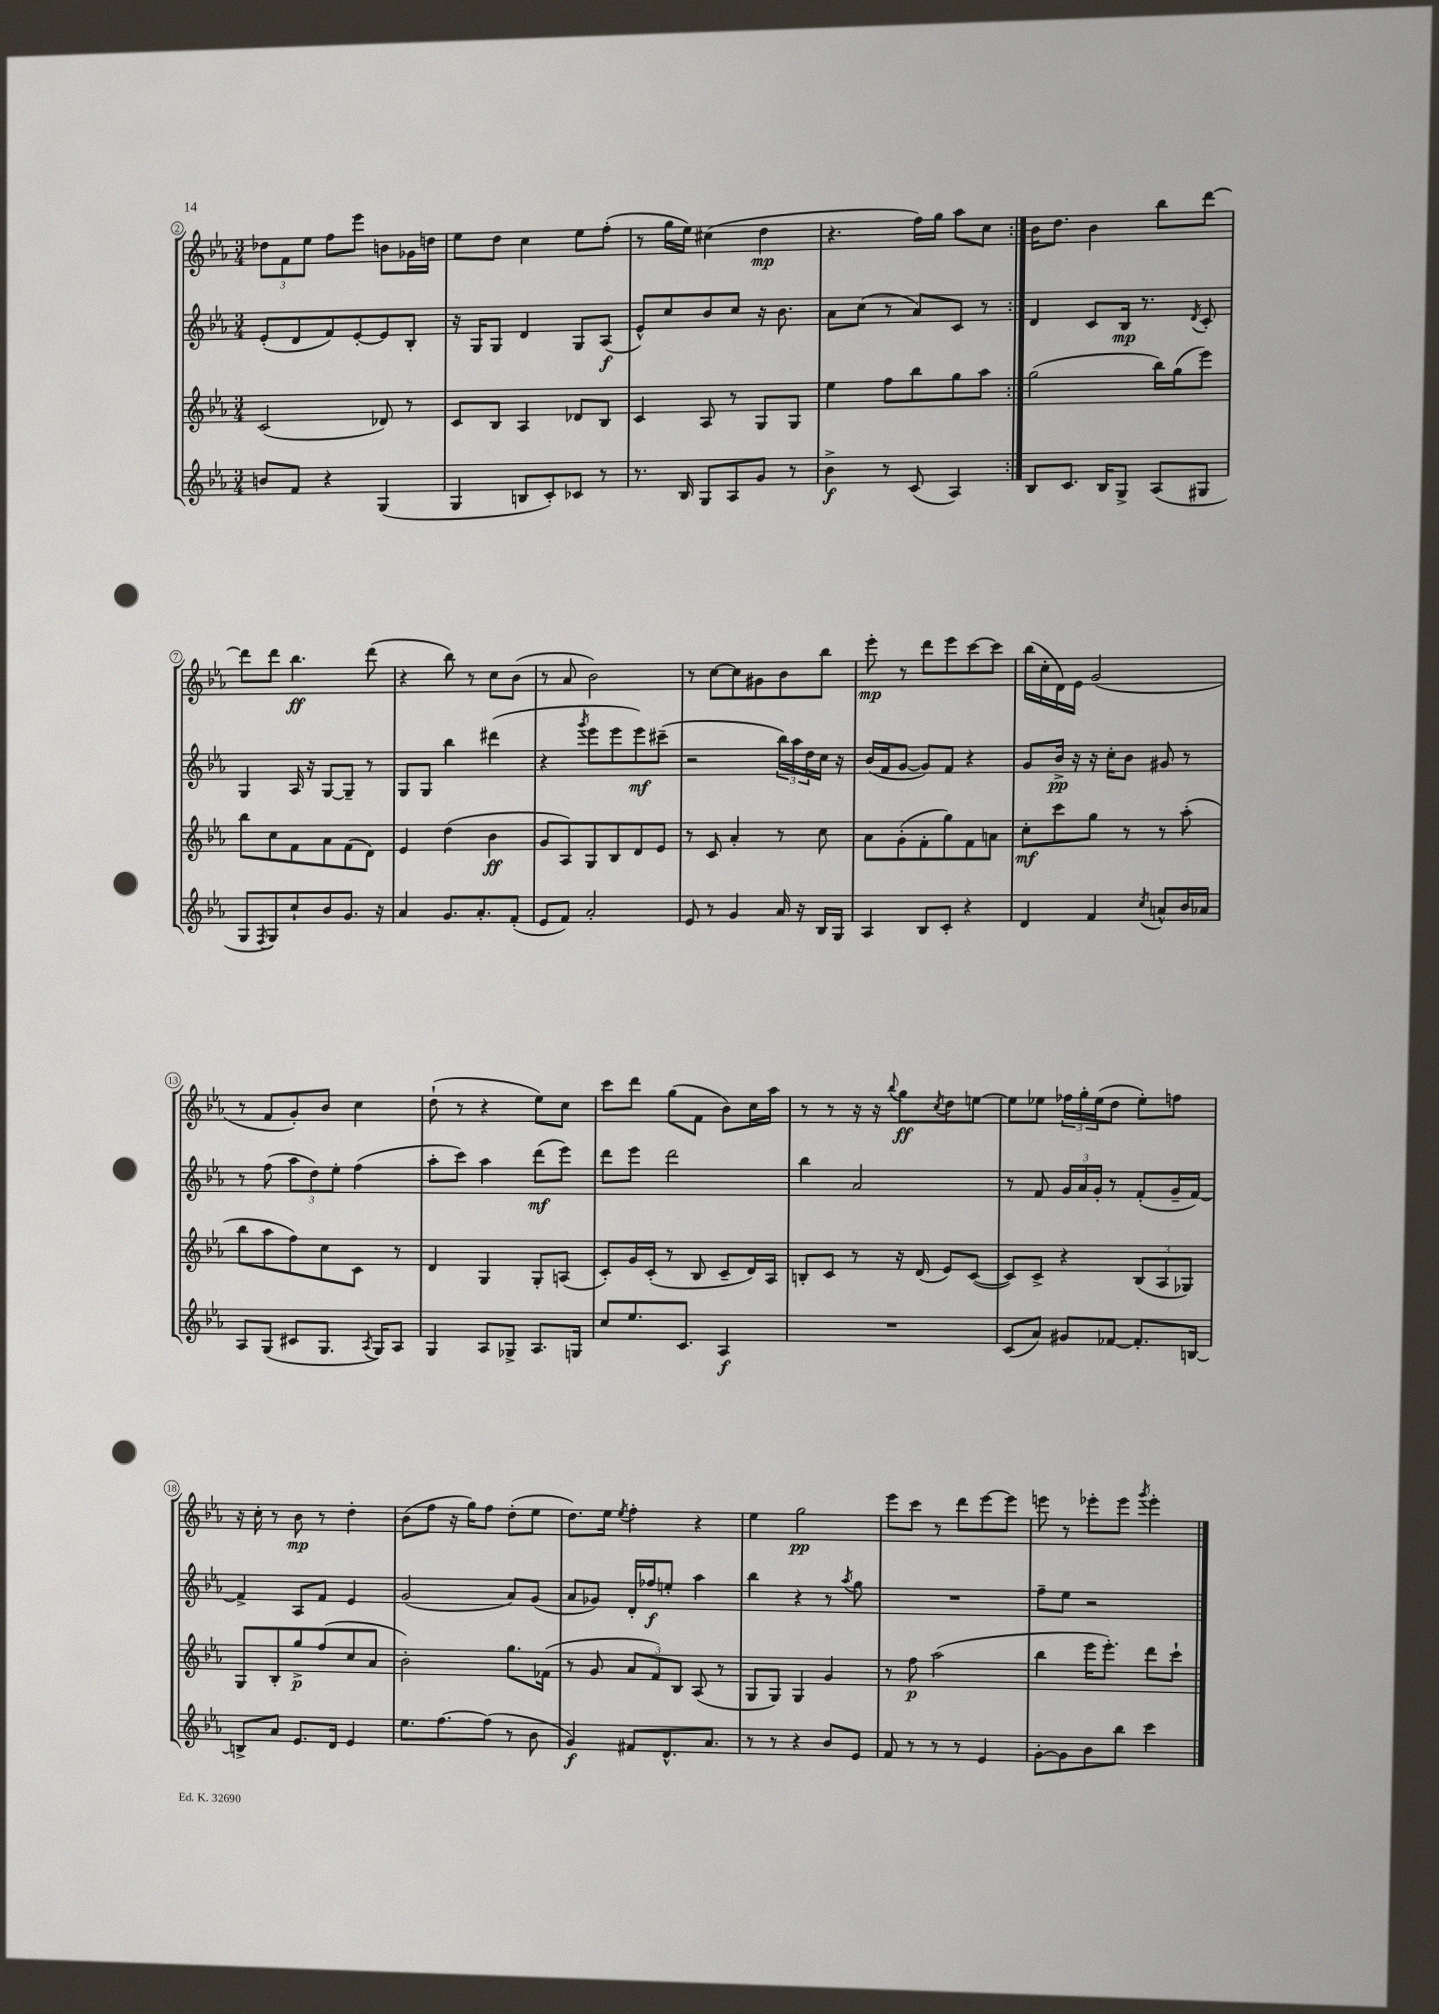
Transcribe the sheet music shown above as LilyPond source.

<<
\new StaffGroup <<
\new Staff = "s0" {
    \clef treble \key ees \major \numericTimeSignature \time 3/4
    \repeat volta 2 { \tuplet 3/2 { des''8 f'8 ees''8 } f''8 ees'''8 b'8 ges'16 d''16 |
    ees''8 d''8 c''4 ees''8 f''8-.( |
    r8 g''16 ees''16) cis''4( d''4\mp |
    r4. f''16) g''16 aes''8 c''8 | }
    bes'16 d''8. bes'4 bes''8 d'''8~ |
    d'''8 d'''8 bes''4.\ff d'''8( |
    r4 bes''8) r8 c''8 bes'8( |
    r8 aes'8 bes'2) |
    r8 c''8~ c''8 gis'8 bes'8 bes''8 |
    ees'''8-.\mp r8 d'''8 ees'''8 c'''8~ c'''8 |
    bes''16( c''16-. d'16) ees'16 g'2( |
    r8 f'8 g'8-.) bes'8 c''4 |
    d''8-!( r8 r4 ees''8) c''8 |
    c'''8 d'''8 g''8( f'8 bes'8) c''16 aes''16 |
    r8 r8 r16 r16 \appoggiatura { bes''8 } g''8\ff \acciaccatura { c''8 } d''8 e''8~ |
    e''8 ees''8 \tuplet 3/2 { fes''16 g''16-. ees''16( } d''8 ees''8-.) f''8 |
    r16 c''16-. r8 bes'8\mp r8 d''4-. |
    bes'8( f''8 r16 g''16) f''8 d''8-.( ees''8 |
    d''8.) ees''16 \acciaccatura { ees''8 } f''4-. r4 |
    ees''4 g''2\pp |
    ees'''8 c'''8 r8 d'''8 ees'''8~ ees'''8 |
    e'''8 r8 ees'''8-. ees'''8 \acciaccatura { g'''8 } ees'''4-. \bar "|." |
}
\new Staff = "s1" {
    \clef treble \key ees \major \numericTimeSignature \time 3/4
    \repeat volta 2 { ees'8-.( d'8 f'8) ees'8~-. ees'8 bes8-. |
    r16 g16 g8 d'4 g8 aes8\f( |
    ees'8-^) c''8 bes'8 c''8 r16 bes'8. |
    aes'8 c''8( r8 aes'8) c'8 r8 | }
    d'4 c'8 bes16\mp r8. \acciaccatura { d'8 } c'8-. |
    g4 aes16 r16 g8~ g8-- r8 |
    g8 g8 bes''4 dis'''4( |
    r4 \acciaccatura { g'''8 } ees'''8 ees'''8 ees'''8\mf) cis'''8--( |
    r2 \tuplet 3/2 { bes''16) aes''16 d''16 } c''16 r16 |
    bes'16( f'16 g'8~ g'8) f'8 r4 |
    g'8 bes'16->\pp r16 r16 c''16-. bes'8 gis'8 r8 |
    r8 f''8( \tuplet 3/2 { aes''8 d''8) ees''8-. } f''4( |
    aes''8-. c'''8) aes''4 d'''8\mf( ees'''8) |
    d'''8 ees'''8 d'''2 |
    bes''4 aes'2 |
    r8 f'8 \tuplet 3/2 { g'16 aes'16 g'16-. } r8 f'8-.( g'16-- f'16~) |
    f'4-> aes8 f'8 ees'4 |
    g'2( aes'8) g'8( |
    aes'8 ges'8) d'16-. fes''16\f e''8-. aes''4 |
    bes''4 r4 r8 \acciaccatura { aes''8 } g''8 |
    R2. |
    f''8-- ees''8 r2 \bar "|." |
}
\new Staff = "s2" {
    \clef treble \key ees \major \numericTimeSignature \time 3/4
    \repeat volta 2 { c'2( des'8) r8 |
    c'8 bes8 aes4 des'8 bes8 |
    c'4 aes8 r8 g8 g8 |
    ees''4 f''8 bes''8 g''8 aes''8 | }
    g''2( bes''16) g''16( ees'''8) |
    bes''8 c''8 f'8 aes'8 f'8( d'8) |
    ees'4 d''4( bes'4\ff |
    g'8 aes8) g8 bes8 d'8 ees'8 |
    r8 c'8 aes'4-. r8 c''8 |
    aes'8 g'8-.( f'8-. g''8) f'8 a'8 |
    c''8-.\mf c'''8 g''8 r8 r8 aes''8-.( |
    bes''8 aes''8 f''8) c''8 c'8 r8 |
    d'4 g4 g8-. a8( |
    c'8-.) g'16 c'16-.( r8 bes8 c'8-- d'16) aes16 |
    b8-. c'8 r8 r16 d'16( ees'8) c'8~( |
    c'8) c'8-> r4 \tuplet 3/2 { bes8( aes8 ges8) } |
    g8 bes8-. g''8->\p f''8( c''8 aes'8 |
    bes'2-.) g''8. fes'16( |
    r8 g'8 \tuplet 3/2 { aes'8 f'8) bes8 } aes8( r8 |
    g8 g8) g4 g'4 |
    r8 f''8\p aes''2( |
    bes''4 ees'''16 ees'''8.-.) d'''8 c'''8-! \bar "|." |
}
\new Staff = "s3" {
    \clef treble \key ees \major \numericTimeSignature \time 3/4
    \repeat volta 2 { b'8 f'8 r4 g4( |
    g4 b8 c'8-.) ces'8 r8 |
    r8. bes16 g8 aes8 g'8 r8 |
    bes'4->\f r8 c'8( aes4) | }
    bes8 c'8. bes16 g8-> aes8( gis8 |
    g8 \acciaccatura { f8 } g8) c''8-! bes'8 g'8. r16 |
    aes'4 g'8. aes'8.-. f'8-.( |
    ees'8 f'8) aes'2-. |
    ees'8 r8 g'4 aes'16 r16 bes16 g16 |
    aes4 bes8 c'8-. r4 |
    d'4 f'4 \acciaccatura { c''8 } a'8-^ bes'16 aes'16 |
    aes8 g8( cis'8 g8. \acciaccatura { aes8 } g16) aes8 |
    g4 aes8 ges8-> aes8. g16 |
    c''8 ees''8. c'8. aes4\f |
    R2. |
    c'8( aes'8) gis'8 fes'8~ fes'8.-. b16~ |
    b8-> aes'8 ees'8. d'16 ees'4 |
    ees''8. f''8.~ f''8( r8 bes'8 |
    g'4\f) fis'8 d'8.-^ aes'8. |
    r8 r8 r4 bes'8 ees'8 |
    f'8 r8 r8 r8 ees'4 |
    g'8~-. g'8 bes'8 bes''8 c'''4 \bar "|." |
}
>>
>>
\layout { \context { \Score currentBarNumber = #2 \override BarNumber.stencil = #(make-stencil-circler 0.1 0.3 ly:text-interface::print) } }
